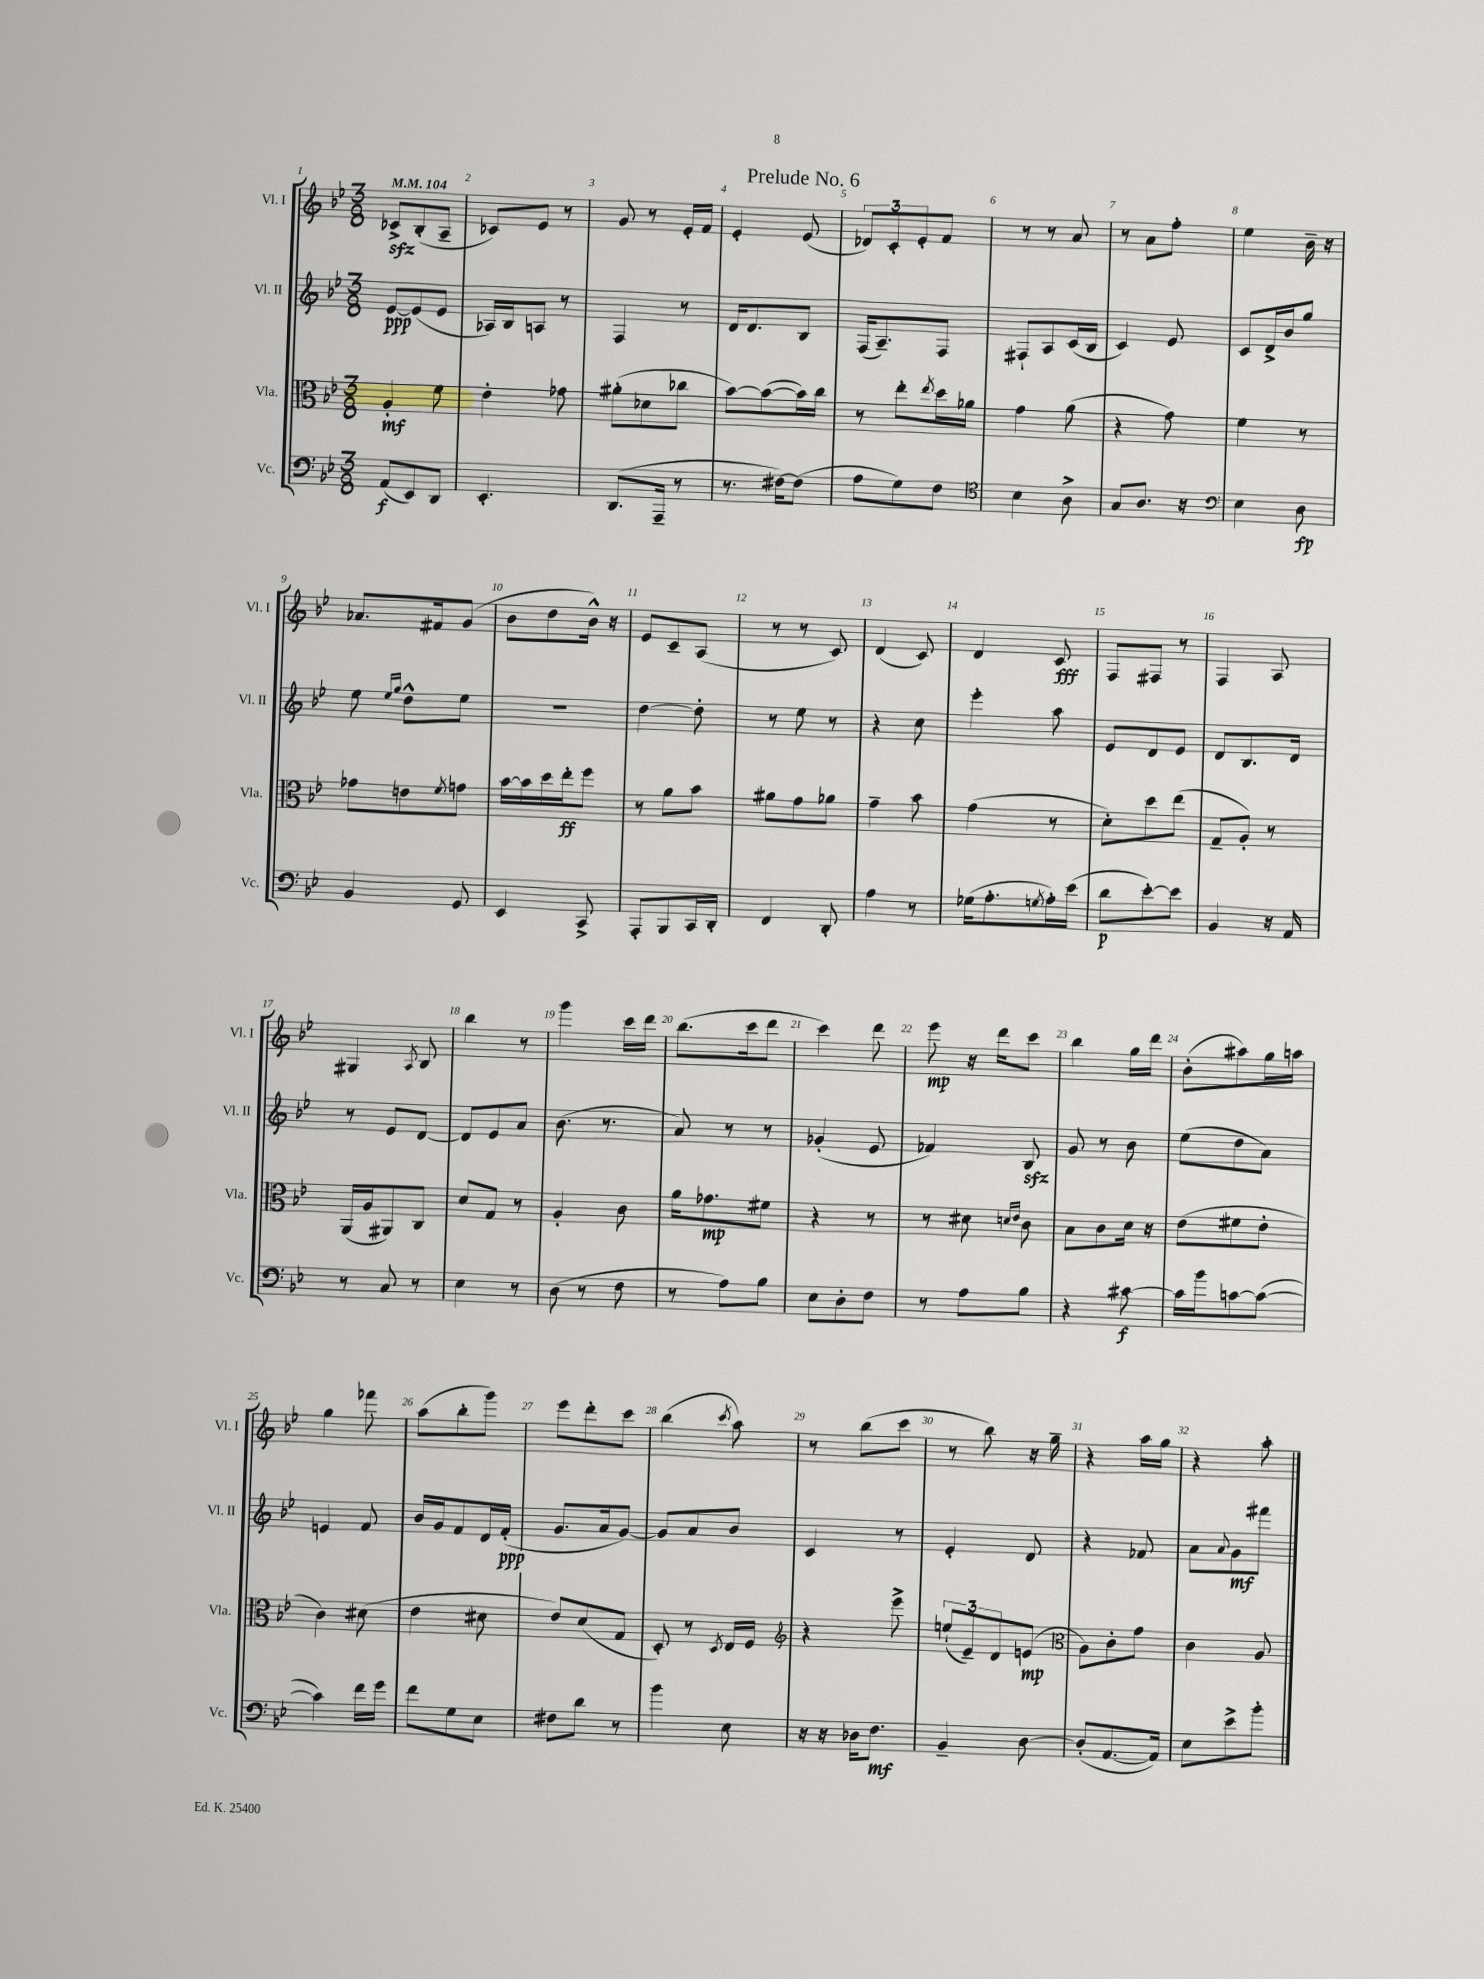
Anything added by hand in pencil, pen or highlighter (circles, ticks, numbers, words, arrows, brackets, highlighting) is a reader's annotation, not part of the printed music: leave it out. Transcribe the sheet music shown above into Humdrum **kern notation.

**kern	**dynam	**kern	**dynam	**kern	**dynam	**kern	**dynam
*part4	*part4	*part3	*part3	*part2	*part2	*part1	*part1
*staff4	*staff4	*staff3	*staff3	*staff2	*staff2	*staff1	*staff1
*I"Vc.	*	*I"Vla.	*	*I"Vl. II	*	*I"Vl. I	*
*I'Vc.	*	*I'Vla.	*	*I'Vl. II	*	*I'Vl. I	*
*clefF4	*	*clefC3	*	*clefG2	*	*clefG2	*
*k[b-e-]	*	*k[b-e-]	*	*k[b-e-]	*	*k[b-e-]	*
*M3/8	*	*M3/8	*	*M3/8	*	*M3/8	*
*MM104	*	*MM104	*	*MM104	*	*MM104	*
=1	=1	=1	=1	=1	=1	=1	=1
(8AA/L	f	4A'/	mf	[8e-/L	ppp	8c-Xzz^/L	.
8EE-/)	.	.	.	(8e-/]	.	(8B-'/	.
8DD/J	.	8f\	.	8e-/J	.	8A~/J	.
=2	=2	=2	=2	=2	=2	=2	=2
4.EE-'/	.	4e-'\	.	16A-X/LL)	.	8c-X/L)	.
.	.	.	.	16B-/J	.	.	.
.	.	.	.	8An/J	.	8e-/J	.
.	.	8g-X\	.	8r	.	8r	.
=3	=3	=3	=3	=3	=3	=3	=3
(8.DD/L	.	(8a#X'\L	.	4F/	.	8g/	.
.	.	8d-X\	.	.	.	8r	.
16AAA~/Jk	.	.	.	.	.	.	.
8r	.	8cc-X\J	.	8r	.	16e-'/LL	.
.	.	.	.	.	.	16f/JJ	.
=4	=4	=4	=4	=4	=4	=4	=4
8.r	.	[8b-\L)	.	16d/KL	.	4e-'/	.
.	.	.	.	8.d/	.	.	.
.	.	(8b-\_	.	.	.	.	.
[16F#X\KL)	.	.	.	.	.	.	.
(8F#\J]	.	16b-\L])	.	8B-/J	.	(8e-/	.
.	.	16cc\JJ	.	.	.	.	.
=5	=5	=5	=5	=5	=5	=5	=5
8A\L	.	8r	.	(16F/KL	.	12d-X/L)	.
.	.	.	.	8.A~/)	.	.	.
.	.	.	.	.	.	12c'/	.
8G\)	.	8ee-'\L	.	.	.	.	.
.	.	.	.	.	.	12e-'/	.
.	.	8qee-/	.	.	.	.	.
8F\J	.	16dd\L	.	8F/J	.	8f/J	.
.	.	16a-X\JJ	.	.	.	.	.
=6	=6	=6	=6	=6	=6	=6	=6
*clefC4	*	*	*	*	*	*	*
4B-\	.	4g\	.	8F#X`/L	.	8r	.
.	.	.	.	8A/	.	8r	.
8A^\	.	(8a\	.	(16c/L	.	8a/	.
.	.	.	.	16B-/JJ	.	.	.
=7	=7	=7	=7	=7	=7	=7	=7
8G/L	.	4r	.	4c/)	.	8r	.
8.A/J	.	.	.	.	.	8a\L	.
.	.	8g\)	.	8e-/	.	8ff'\J	.
16r	.	.	.	.	.	.	.
=8	=8	=8	=8	=8	=8	=8	=8
*clefF4	*	*	*	*	*	*	*
4E-\	.	4f\	.	8c/L	.	4ee-\	.
.	.	.	.	16d^/L	.	.	.
.	.	.	.	16b-/J	.	.	.
8D\	fp	8r	.	8gg/J	.	16b-~\	.
.	.	.	.	.	.	16r	.
!!LO:LB:g=z
=9	=9	=9	=9	=9	=9	=9	=9
4BB-/	.	8g-X\L	.	8ee-\	.	8.a-X/L	.
.	.	.	.	16qqee-/LL	.	.	.
.	.	.	.	16qqgg/JJ	.	.	.
.	.	8en\	.	8dd^^\L	.	.	.
.	.	.	.	.	.	16f#X/k	.
.	.	8qf/	.	.	.	.	.
8GG/	.	8gn\J	.	8ee-\J	.	(8g/J	.
=10	=10	=10	=10	=10	=10	=10	=10
4EE-/	.	[16b-\LL	.	4.r	.	8b-\L	.
.	.	16b-\]	.	.	.	.	.
.	.	16dd\	.	.	.	8dd\	.
.	.	16ee-'\J	ff	.	.	.	.
8CC^/	.	8ff\J	.	.	.	16b-^^\Jk)	.
.	.	.	.	.	.	16r	.
=11	=11	=11	=11	=11	=11	=11	=11
8AAA'/L	.	8r	.	[4dd\	.	8e-/L	.
8BBB-/	.	8a\L	.	.	.	8c~/	.
16CC/L	.	8b-\J	.	8dd'\]	.	(8A/J	.
16DD'/JJ	.	.	.	.	.	.	.
=12	=12	=12	=12	=12	=12	=12	=12
4FF/	.	8a#X\L	.	8r	.	8r	.
.	.	8g\	.	8ee-\	.	8r	.
8DD'/	.	8a-X\J	.	8r	.	8c/)	.
=13	=13	=13	=13	=13	=13	=13	=13
4A\	.	4g~\	.	4r	.	(4d/	.
8r	.	8b-\	.	8cc\	.	8c/)	.
=14	=14	=14	=14	=14	=14	=14	=14
(16G-X\KL	.	(4g\	.	4eee-'\	.	4d/	.
8.A'\	.	.	.	.	.	.	.
8qGn/	.	.	.	.	.	.	.
16A'\L)	.	8r	.	8aa\	.	8c/	fff
(16e-\JJ	.	.	.	.	.	.	.
=15	=15	=15	=15	=15	=15	=15	=15
8d\L	p	8d'\L)	.	8e-/L	.	8F/L	.
[8e-'\)	.	8dd\	.	8d/	.	8F#X/J	.
8e-\J]	.	(8ee-\J	.	8e-/J	.	8r	.
=16	=16	=16	=16	=16	=16	=16	=16
4BB-/	.	8G~/L	.	8d/L	.	4F/	.
.	.	8A'/J)	.	8.B-/	.	.	.
16r	.	8r	.	.	.	8A/	.
16AA/	.	.	.	16d/Jk	.	.	.
!!LO:LB:g=z
=17	=17	=17	=17	=17	=17	=17	=17
8r	.	(16AA/LL	.	8r	.	4G#X/	.
.	.	16A/J	.	.	.	.	.
8C/	.	8AA#X/)	.	8e-/L	.	.	.
.	.	.	.	.	.	8qA/	.
8r	.	8C/J	.	[8d/J	.	8B-/	.
=18	=18	=18	=18	=18	=18	=18	=18
4E-\	.	8d/L	.	8d/L]	.	4bb-\	.
.	.	8G/J	.	8e-/	.	.	.
8r	.	8r	.	8a/J	.	8r	.
=19	=19	=19	=19	=19	=19	=19	=19
(8D\	.	4A'/	.	(8.b-\	.	4ggg\	.
8r	.	.	.	.	.	.	.
.	.	.	.	8.r	.	.	.
8F\	.	8c\	.	.	.	16ccc\LL	.
.	.	.	.	.	.	16ddd\JJ	.
=20	=20	=20	=20	=20	=20	=20	=20
8r	.	16a\KL	.	8a/)	.	(8.bb-\L	.
.	.	8.g-X\	mp	.	.	.	.
8A\L)	.	.	.	8r	.	.	.
.	.	.	.	.	.	16ccc\k	.
8B-\J	.	8f#X\J	.	8r	.	8ddd\J	.
=21	=21	=21	=21	=21	=21	=21	=21
8E-\L	.	4r	.	(4g-X'/	.	4ccc\)	.
8D'\	.	.	.	.	.	.	.
8F\J	.	8r	.	8e-/	.	8ddd\	.
=22	=22	=22	=22	=22	=22	=22	=22
8r	.	8r	.	4f-X/)	.	8eee-\	mp
8A\L	.	8d#X\	.	.	.	16r	.
.	.	.	.	.	.	16ddd\KL	.
.	.	16qqdn/LL	.	.	.	.	.
.	.	16qqe-/JJ	.	.	.	.	.
8B-\J	.	8c\	.	8B-zz/	.	8ccc\J	.
=23	=23	=23	=23	=23	=23	=23	=23
4r	.	8B-\L	.	8g/	.	4bb-\	.
.	.	8c\	.	8r	.	.	.
[8c#X\	f	16d\Jk	.	8b-\	.	16gg\LL	.
.	.	16r	.	.	.	16ddd\JJ	.
=24	=24	=24	=24	=24	=24	=24	=24
16c#\LL]	.	(8e-\L	.	(8ee-\L	.	(8b-'\L	.
16b-\J	.	.	.	.	.	.	.
[8cn\	.	8f#X\	.	8dd\	.	8aa#X\)	.
(8c\J_	.	8e-'\J	.	8a\J)	.	16gg\L	.
.	.	.	.	.	.	16aan\JJ	.
!!LO:LB:g=z
=25	=25	=25	=25	=25	=25	=25	=25
4c\])	.	4c\)	.	4en/	.	4gg\	.
16f\LL	.	(8d#X\	.	8f/	.	8fff-X\	.
16g\JJ	.	.	.	.	.	.	.
=26	=26	=26	=26	=26	=26	=26	=26
8f\L	.	4e-\	.	16b-/LL	.	(8aa\L	.
.	.	.	.	16g/J	.	.	.
8G\	.	.	.	8f/	.	8bb-'\	.
8E-\J	.	8d#X\	.	16d/L	.	8ggg\J)	.
.	.	.	.	(16f'/JJ	ppp	.	.
=27	=27	=27	=27	=27	=27	=27	=27
8F#X\L	.	8e-/L)	.	8.g/L	.	8eee-\L	.
8d\J	.	(8d/	.	.	.	8ddd'\	.
.	.	.	.	16a/k	.	.	.
8r	.	8G/J	.	[8g/J)	.	8ccc\J	.
=28	=28	=28	=28	=28	=28	=28	=28
4b-\	.	8D'/)	.	8g/L]	.	(4bb-\	.
.	.	8r	.	8a/	.	.	.
.	.	8qD/	.	.	.	8qccc/	.
8E-\	.	16E-/LL	.	8b-/J	.	8aa\)	.
.	.	16F/JJ	.	.	.	.	.
=29	=29	=29	=29	=29	=29	=29	=29
*	*	*clefG2	*	*	*	*	*
16r	.	4r	.	4c/	.	8r	.
16r	.	.	.	.	.	.	.
16D-X\KL	.	.	.	.	.	(8bb-\L	.
8.F\J	mf	.	.	.	.	.	.
.	.	8eee-^\	.	8r	.	8ccc\J	.
=30	=30	=30	=30	=30	=30	=30	=30
4BB-~/	.	(12een`/L	.	4e-'/	.	8r	.
.	.	12e-~/)	.	.	.	.	.
.	.	.	.	.	.	8bb-\)	.
.	.	12d/	.	.	.	.	.
[8D\	.	(8en/J	mp	8d/	.	16r	.
.	.	.	.	.	.	16gg~\	.
=31	=31	=31	=31	=31	=31	=31	=31
*	*	*clefC3	*	*	*	*	*
(8D'/L]	.	8A\L)	.	4r	.	4r	.
[8.AA/	.	8c'\	.	.	.	.	.
.	.	8g\J	.	8f-X/	.	16aa\LL	.
16AA/Jk])	.	.	.	.	.	16gg\JJ	.
=32	=32	=32	=32	=32	=32	=32	=32
8E-\L	.	4c\	.	8a\L	.	4r	.
.	.	.	.	8qqa/	.	.	.
8e-^\	.	.	.	8g\	mf	.	.
8b-'\J	.	8A/	.	8fff#X\J	.	8aa'\	.
==	==	==	==	==	==	==	==
*-	*-	*-	*-	*-	*-	*-	*-
